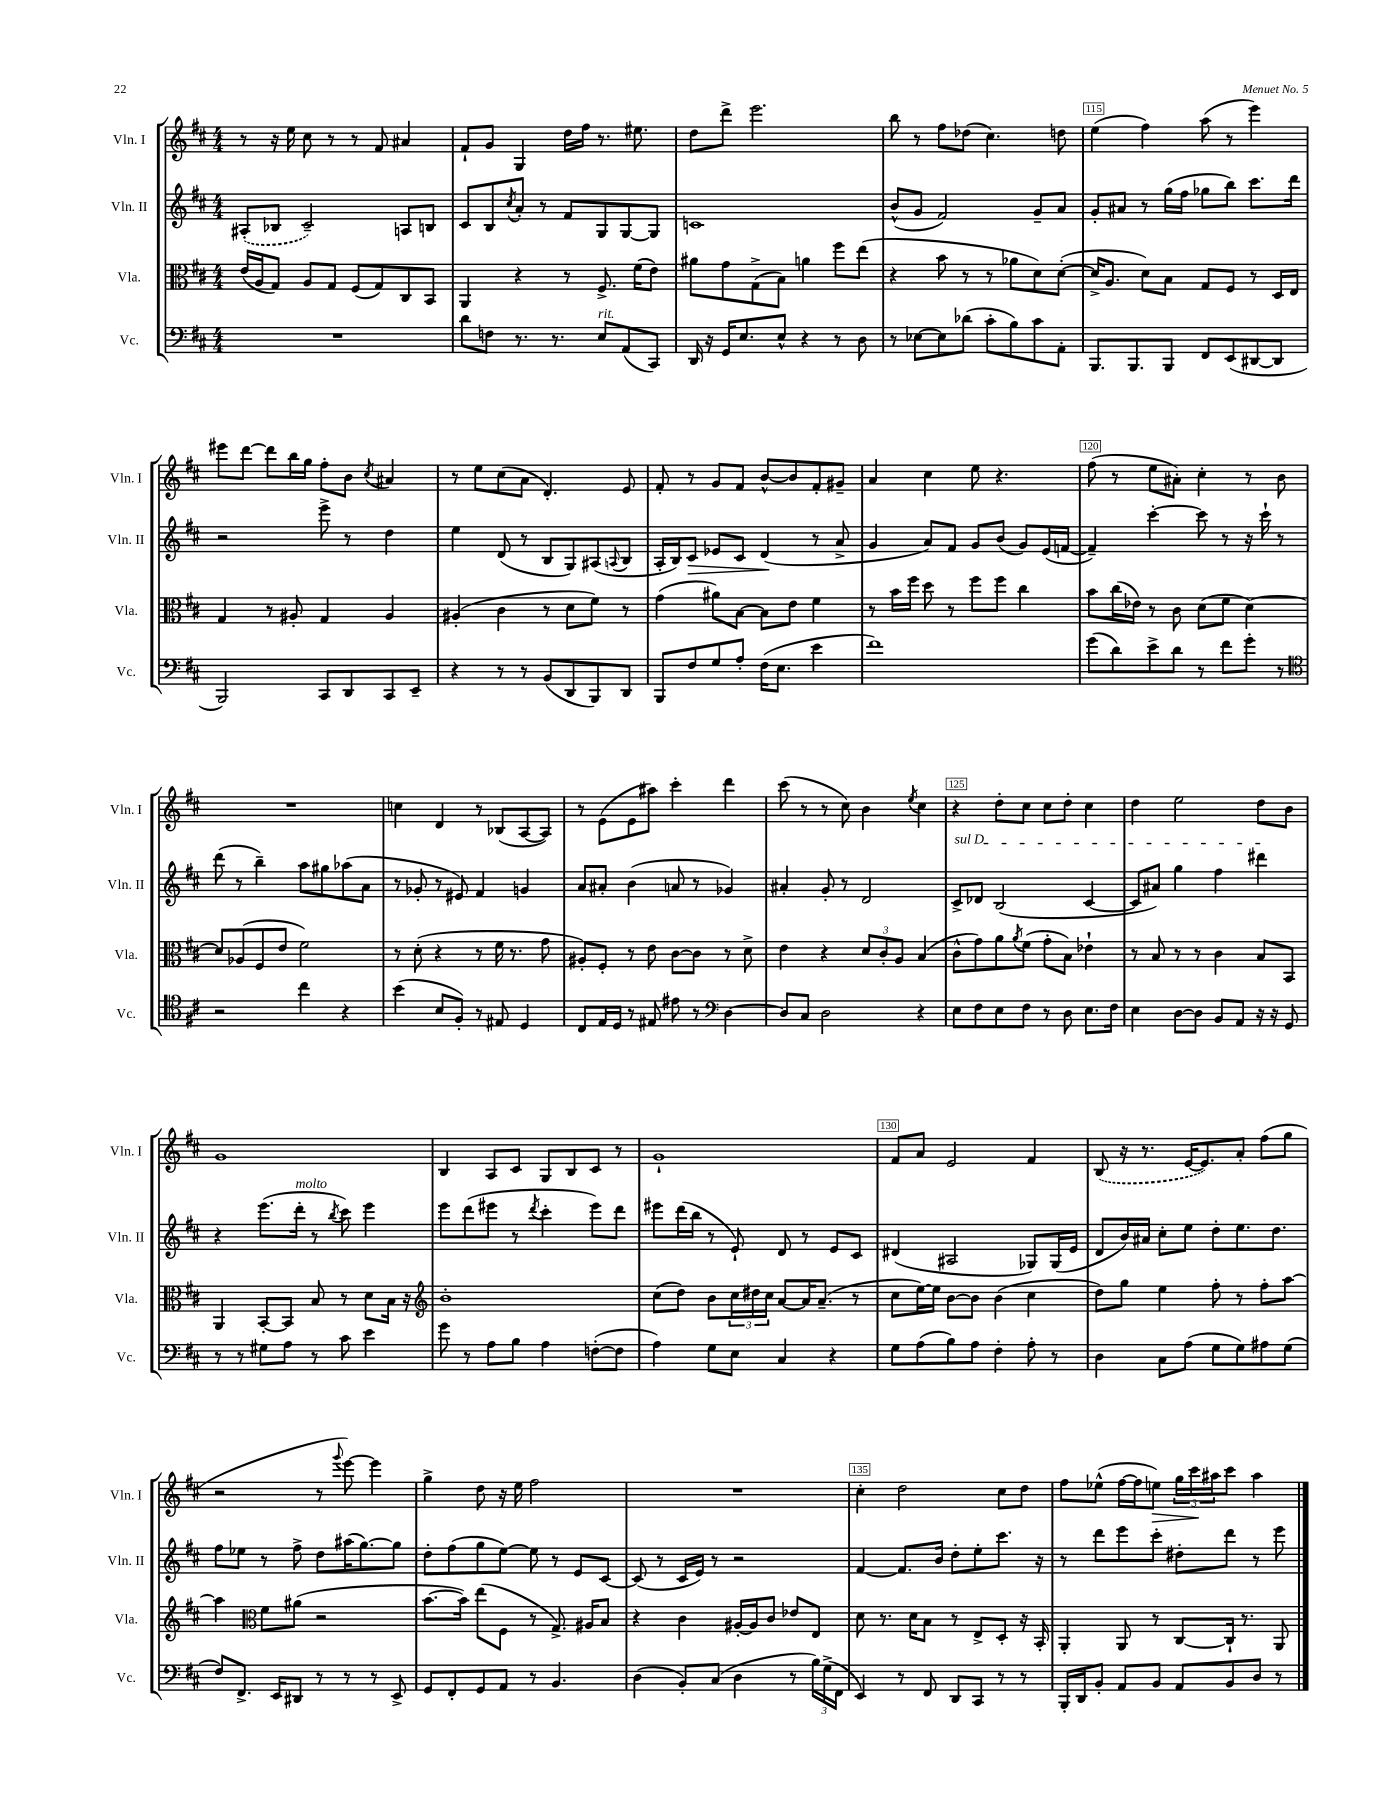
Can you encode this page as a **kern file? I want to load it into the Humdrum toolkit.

**kern	**kern	**kern	**dynam	**kern	**dynam
*part4	*part3	*part2	*part2	*part1	*part1
*staff4	*staff3	*staff2	*staff2	*staff1	*staff1
*I"Vc.	*I"Vla.	*I"Vln. II	*	*I"Vln. I	*
*I'Vc.	*I'Vla.	*I'Vln. II	*	*I'Vln. I	*
*clefF4	*clefC3	*clefG2	*	*clefG2	*
*k[f#c#]	*k[f#c#]	*k[f#c#]	*	*k[f#c#]	*
*M4/4	*M4/4	*M4/4	*	*M4/4	*
=111	=111	=111	=111	=111	=111
1r	(16e/LL	(8A#X'/L	.	8r	.
.	16A/J	.	.	.	.
.	8G/J)	8B-X/J	.	16r	.
.	.	.	.	16ee\	.
.	8A/L	2c#~/)	.	8cc#\	.
.	8G/J	.	.	8r	.
.	(8F#/L	.	.	8r	.
.	8G/)	.	.	8f#/	.
.	8C#/	8An/L	.	4a#X/	.
.	8BB/J	8Bn/J	.	.	.
=112	=112	=112	=112	=112	=112
8d\L	4AA/	8c#/L	.	8f#`/L	.
8Fn\J	.	8B/	.	8g/J	.
.	.	8qcc#/	.	.	.
8.r	4r	8a'/J	.	4G/	.
.	.	8r	.	.	.
8.r	.	.	.	.	.
.	8r	8f#/L	.	16dd\LL	.
.	.	.	.	16ff#\JJ	.
!LO:TX:a:i:t=rit.	!	!	!	!	!
8E/L	8.F#^/	8G/	.	8.r	.
(8AA/	.	[8G/	.	.	.
.	(16f#\KL	.	.	8.ee#X\	.
8CC#/J)	8e\J)	8G/J]	.	.	.
=113	=113	=113	=113	=113	=113
16DD/	8a#X\L	1cn	.	8dd\L	.
16r	.	.	.	.	.
16GG/KL	8g\	.	.	8ddd^\J	.
8.E/	.	.	.	.	.
.	(8G^\	.	.	2.eee\	.
8E^^/J	8B\J)	.	.	.	.
4r	4an\	.	.	.	.
8r	8ff#\L	.	.	.	.
8D\	(8ee\J	.	.	.	.
=114	=114	=114	=114	=114	=114
8r	4r	(8b^^/L	.	8bb\	.
[8E-X\L	.	8g/J	.	8r	.
8E-\]	8b\	2f#/)	.	8ff#\L	.
(8d-X\J	8r	.	.	(8dd-X\J	.
8c#'\L	8r	.	.	4.cc#\)	.
8B\)	8a-X\L	.	.	.	.
8c#\	8d\)	8g~/L	.	.	.
8AA'\J	([8d'\J	8a/J	.	8ddn\	.
=115	=115	=115	=115	=115	=115
8.BBB/L	16d^/KL]	8g'/L	.	(4ee\	.
.	8.A/J	.	.	.	.
.	.	8a#X/J	.	.	.
8.BBB/	.	.	.	.	.
.	8d\L)	8r	.	4ff#\)	.
8BBB/J	8B\J	(16gg\LL	.	.	.
.	.	16ff#\JJ	.	.	.
8FF#/L	8G/L	8gg-X\L	.	(8aa\	.
(8EE/	8F#/J	8bb\J)	.	8r	.
[8DD#X/	8r	8.ccc#\L	.	4eee\)	.
8DD#/J]	16D/LL	.	.	.	.
.	16E/JJ	16ddd\Jk	.	.	.
!!LO:LB:g=z
=116	=116	=116	=116	=116	=116
2BBB/)	4G/	2r	.	8eee#X\L	.
.	.	.	.	[8ddd\J	.
.	8r	.	.	8ddd\L]	.
.	8A#X'/	.	.	16bb\L	.
.	.	.	.	16gg\JJ	.
8CC#/L	4G/	8eee^\	.	8ff#'\L	.
8DD/	.	8r	.	8b\J	.
.	.	.	.	8qcc#/	.
8CC#/	4A#/	4dd\	.	4a#X/	.
8EE~/J	.	.	.	.	.
=117	=117	=117	=117	=117	=117
4r	(4A#X'/	4ee\	.	8r	.
.	.	.	.	8ee\L	.
8r	4c#\	(8d/	.	(8cc#\	.
8r	.	8r	.	8a\J	.
(8BB/L	8r	8B/L	.	4.d'/)	.
8DD/	8d\L	8G/)	.	.	.
8BBB/)	8f#\J)	(8A#X/	.	.	.
.	.	8qqAn/	.	.	.
8DD/J	8r	8B/J	.	8e/	.
=118	=118	=118	=118	=118	=118
8BBB/L	(4g\	16A'/LL	.	8f#'/	.
.	.	16B/J)	.	.	.
!	!	!	!LO:HP:b	!	!
8F#/	.	8c#/J	>	8r	.
8G/	8a#X\L)	8e-X/L	.	8g/L	.
8A'/J	[8B\J	8c#/J	.	8f#/J	.
(16F#\KL	8B\L]	(4d/	.	[8b^^/L	.
8.E\J	.	.	.	.	.
.	8e\J	.	.	8b/]	.
4e\	4f#\	8r	]	8f#'/	.
.	.	8a^/	.	8g#X~/J	.
=119	=119	=119	=119	=119	=119
1f#)	8r	4g/	.	4a/	.
.	16b\LL	.	.	.	.
.	16ff#\JJ	.	.	.	.
.	8dd\	8a/L)	.	4cc#\	.
.	8r	8f#/J	.	.	.
.	8ff#\L	8g/L	.	8ee\	.
.	8ff#\J	(8b/J	.	4.r	.
.	4cc#\	8g/L)	.	.	.
.	.	(16e/L	.	.	.
.	.	[16fn/JJ	.	.	.
=120	=120	=120	=120	=120	=120
(8g\L	8b\L	4f~/])	.	(8ff#\	.
8d\)	(16cc#\L	.	.	8r	.
.	16e-X\JJ)	.	.	.	.
8e^\	8r	[4ccc#'\	.	8ee\L	.
8d\J	8c#\	.	.	8a#X'\J)	.
8r	(8d\L	8ccc#\]	.	4cc#'\	.
8f#\L	8f#\J	8r	.	.	.
8g'\J	[4d\)	16r	.	8r	.
.	.	16ccc#`\	.	.	.
8r	.	8r	.	8b\	.
!!LO:LB:g=z
=121	=121	=121	=121	=121	=121
*clefC4	*	*	*	*	*
2r	8d/L]	(8ddd\	.	1r	.
.	(8A-X/	8r	.	.	.
.	8F#/	4bb~\)	.	.	.
.	8e/J	.	.	.	.
4cc#\	2f#\)	8aa\L	.	.	.
.	.	8gg#X\	.	.	.
4r	.	(8aa-X\	.	.	.
.	.	8a\J	.	.	.
=122	=122	=122	=122	=122	=122
(4b\	8r	8r	.	4ccn\	.
.	(8d'\	8g-X'/	.	.	.
8B/L	4r	8r	.	4d/	.
8F#'/J)	.	8e#X/)	.	.	.
8r	8r	4f#/	.	8r	.
8E#X/	16f#\	.	.	(8B-X/L	.
.	8.r	.	.	.	.
4D/	.	4gn/	.	[8A/	.
.	8g\	.	.	8A/J])	.
=123	=123	=123	=123	=123	=123
8C#/L	8A#X'/L)	8a/L	.	8r	.
16E/L	8F#'/J	8a#X'/J	.	(8e\L	.
16D/JJ	.	.	.	.	.
8r	8r	(4b\	.	8e\	.
8E#X/	8e\	.	.	8aa#X\J)	.
8e#X\	[8c#\L	8an/	.	4ccc#'\	.
8r	8c#\J]	8r	.	.	.
*clefF4	*	*	*	*	*
[4D\	8r	4g-X/)	.	4ddd\	.
.	8d^\	.	.	.	.
=124	=124	=124	=124	=124	=124
8D/L]	4e\	4a#X'/	.	(8ccc#\	.
8C#/J	.	.	.	8r	.
2D\	4r	8g'/	.	8r	.
.	.	8r	.	8cc#\)	.
.	12d/L	2d/	.	4b\	.
.	12c#'/	.	.	.	.
.	12A/J	.	.	.	.
.	.	.	.	8qee/	.
4r	(4B/	.	.	4cc#\	.
=125	=125	=125	=125	=125	=125
!	!	!LO:TX:a:i:t=sul D	!	!	!
8E\L	8c#^^\L	8c#^/L	.	4r	.
8F#\	8g\)	8d-X/J	.	.	.
8E\	8a\	(2B/	.	8dd'\L	.
.	8qa/	.	.	.	.
8F#\J	(8f#\J	.	.	8cc#\J	.
8r	8g'\L	.	.	8cc#\L	.
8D\	8B\J)	.	.	8dd'\J	.
8.E\L	4e-X`\	[4c#/	.	4cc#\	.
16F#\Jk	.	.	.	.	.
=126	=126	=126	=126	=126	=126
4E\	8r	8c#/L]	.	4dd\	.
.	8B/	8a#X/J)	.	.	.
[8D\L	8r	4gg\	.	2ee\	.
8D\J]	8r	.	.	.	.
8BB/L	4c#\	4ff#\	.	.	.
8AA/J	.	.	.	.	.
16r	8B/L	4ddd#X\	.	8dd\L	.
16r	.	.	.	.	.
8GG/	8BB/J	.	.	8b\J	.
!!LO:LB:g=z
=127	=127	=127	=127	=127	=127
8r	4AA/	4r	.	1g	.
8r	.	.	.	.	.
8G#X\L	[8BB'/L	(8.eee\L	.	.	.
8A\J	8BB/J]	.	.	.	.
!	!	!LO:TX:a:i:t=molto	!	!	!
.	.	16ddd'\Jk	.	.	.
8r	8B/	8r	.	.	.
.	.	8qbb/	.	.	.
8c#\	8r	8ccc#\)	.	.	.
4e\	8d\L	4eee\	.	.	.
.	16B\Jk	.	.	.	.
.	16r	.	.	.	.
=128	=128	=128	=128	=128	=128
*	*clefG2	*	*	*	*
8g\	1b'	8eee\L	.	4B/	.
8r	.	(8ddd\	.	.	.
8A\L	.	8eee#X\J	.	8A/L	.
8B\J	.	8r	.	8c#/J	.
.	.	8qddd/	.	.	.
4A\	.	4ccc#'\	.	8G/L	.
.	.	.	.	8B/	.
([8Fn'\L	.	8eee#\L)	.	8c#/J	.
8F\J]	.	8ddd\J	.	8r	.
=129	=129	=129	=129	=129	=129
4A\)	(8cc#\L	8eee#X\L	.	1g`	.
.	8dd\J)	(16ddd\L	.	.	.
.	.	16bb\JJ	.	.	.
8G\L	8b\L	8r	.	.	.
8E\J	24cc#\L	8e`/)	.	.	.
.	24dd#X\	.	.	.	.
.	24cc#\JJ	.	.	.	.
4C#/	[8a/L	8d/	.	.	.
.	16a/K]	8r	.	.	.
.	(8.a~/J	.	.	.	.
4r	.	8e/L	.	.	.
.	8r	8c#/J	.	.	.
=130	=130	=130	=130	=130	=130
8G\L	8cc#\L	(4d#X/	.	8f#/L	.
(8A\	[16ee\L)	.	.	8a/J	.
.	16ee\JJ]	.	.	.	.
8B\)	[8b\L	2A#X/	.	2e/	.
8A\J	8b\J]	.	.	.	.
4F#'\	(4b\	.	.	.	.
8A'\	4cc#\	8G-X/L)	.	4f#/	.
8r	.	(16G-/L	.	.	.
.	.	16e/JJ	.	.	.
=131	=131	=131	=131	=131	=131
4D\	8dd\L)	8d/L	.	(8B/	.
.	8gg\J	16b/L)	.	16r	.
.	.	16a#X/JJ	.	8.r	.
8C#\L	4ee\	8cc#'\L	.	.	.
(8A\J	.	8ee\J	.	[16e/KL	.
.	.	.	.	8.e/])	.
8G\L	8ff#'\	8dd'\L	.	.	.
8G\)	8r	8.ee\	.	8a'/J	.
8A#X\	8ff#'\L	.	.	(8ff#\L	.
.	.	8.dd\J	.	.	.
(8G\J	[8aa\J	.	.	8gg\J	.
!!LO:LB:g=z
=132	=132	=132	=132	=132	=132
8F#/L)	4aa\]	8ff#\L	.	2r	.
8.FF#^/J	.	8ee-X\J	.	.	.
*	*clefC3	*	*	*	*
.	8f#\L	8r	.	.	.
16EE/KL	.	.	.	.	.
8DD#X/J	(8a#X\J	8ff#^\	.	.	.
8r	2r	8dd\L	.	8r	.
.	.	.	.	8qqggg/	.
8r	.	(16aa#X\K	.	[8eee\)	.
.	.	[8.gg\)	.	.	.
8r	.	.	.	4eee\]	.
8EE^/	.	8gg\J]	.	.	.
=133	=133	=133	=133	=133	=133
8GG/L	[8.b\L	8dd'\L	.	4gg^\	.
8FF#'/	.	(8ff#\	.	.	.
.	16b\Jk])	.	.	.	.
8GG/	(8ee\L	8gg\	.	8dd\	.
8AA/J	8F#\J	[8ee\J)	.	16r	.
.	.	.	.	16ee\	.
8r	8r	8ee\]	.	2ff#\	.
4.BB/	8.G^/)	8r	.	.	.
.	.	8e/L	.	.	.
.	16A#X/KL	.	.	.	.
.	8B/J	[8c#/J	.	.	.
=134	=134	=134	=134	=134	=134
(4D\	4r	(8c#/]	.	1r	.
.	.	8r	.	.	.
8BB'/L)	4c#\	16c#/LL	.	.	.
.	.	16e/JJ)	.	.	.
(8C#/J	.	8r	.	.	.
4D\	[16A#X'/LL	2r	.	.	.
.	16A#/J]	.	.	.	.
.	8c#/J	.	.	.	.
8r	8e-X/L	.	.	.	.
24B\LL)	8E/J	.	.	.	.
(24G^\	.	.	.	.	.
24FF#\JJ	.	.	.	.	.
=135	=135	=135	=135	=135	=135
4EE/)	8d\	[4f#/	.	4cc#'\	.
.	8.r	.	.	.	.
8r	.	8.f#/L]	.	2dd\	.
.	16d\KL	.	.	.	.
8FF#/	8B\J	.	.	.	.
.	.	16b/Jk	.	.	.
8DD/L	8r	8dd'\L	.	.	.
8CC#/J	8E^/L	8ee'\	.	.	.
8r	8D'/J	8.ccc#\J	.	8cc#\L	.
8r	16r	.	.	8dd\J	.
.	16BB'/	16r	.	.	.
=136	=136	=136	=136	=136	=136
16BBB'/LL	4AA'/	8r	.	8ff#\L	.
16DD/J	.	.	.	.	.
8BB'/J	.	8ddd\L	.	(8ee-X^^\J	.
8AA/L	8AA/	8eee\	.	[16ff#\LL	.
.	.	.	.	16ff#\J]	.
!	!	!	!	!	!LO:HP:b
8BB/J	8r	8ccc#'\J	.	8een\J)	>
8AA/L	[8C#/L	8dd#X'\L	.	24gg\LL	.
.	.	.	.	24ccc#\	.
.	.	.	.	24aa#X\J	]
8BB/	16C#`/Jk]	8ddd\J	.	8ccc#\J	.
.	8.r	.	.	.	.
8D/J	.	8r	.	4aa#\	.
8r	8AA/	8eee\	.	.	.
==	==	==	==	==	==
*-	*-	*-	*-	*-	*-
